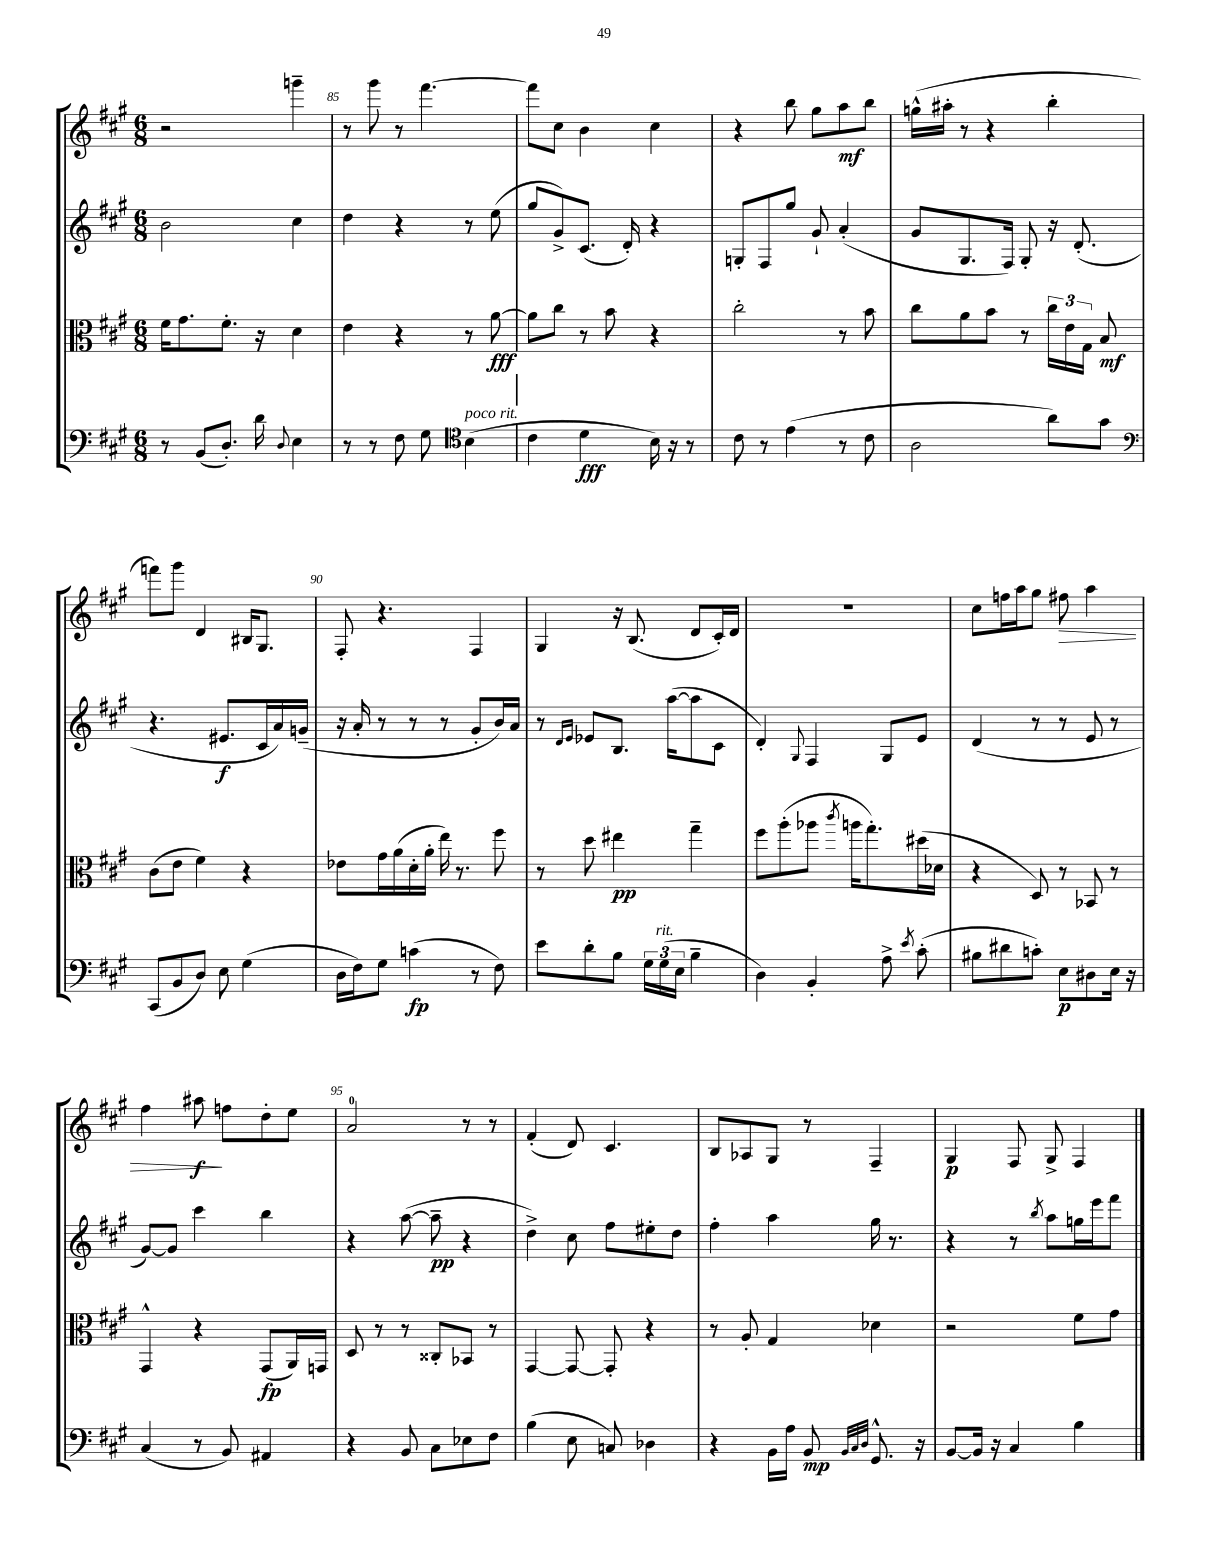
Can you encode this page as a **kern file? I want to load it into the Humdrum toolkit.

**kern	**kern	**kern	**kern
*staff4	*staff3	*staff2	*staff1
*clefF4	*clefC3	*clefG2	*clefG2
*k[f#c#g#]	*k[f#c#g#]	*k[f#c#g#]	*k[f#c#g#]
*M6/8	*M6/8	*M6/8	*M6/8
8r	16f#\LK	2b\	2r
.	8.g#\	.	.
(8BB/L	.	.	.
8.D'/J)	8.f#'\J	.	.
16d\	16r	.	.
8qqD/	.	.	.
4E\	4d\	4cc#\	4ggg~\
=	=	=	=
8r	4e\	4dd\	8r
8r	.	.	8ggg#\
8F#\	4r	4r	8r
8G#\	.	.	[4.fff#\
*clefC4	*	*	*
(4B\	8r	8r	.
.	[8a\	(8ee\	.
=	=	=	=
4c#\	8a\]L	8gg#/L	8fff#\]L
.	8cc#\J	8g#^/)	8cc#\J
4d\	8r	(8.c#/J	4b\
.	8b\	.	.
.	.	16d'/)	.
16B\)	4r	4r	4cc#\
16r	.	.	.
8r	.	.	.
=	=	=	=
8c#\	2cc#'\	8G'/L	4r
8r	.	8F#/	.
(4e\	.	8gg#/J	8bb\
.	.	8g#`/	8gg#\L
8r	8r	(4a'/	8aa\
8c#\	8b\	.	8bb\J
=	=	=	=
2A\	8cc#\L	8g#/L	(16gg^^\LL
.	.	.	16aa#'\JJ
.	8a\	8.G#/	8r
.	8b\J	.	4r
.	.	16F#/Jk)	.
.	8r	8G#'/	.
8a\L)	24cc#\LL	16r	4bb'\
.	24e\	.	.
.	.	(8.d'/	.
.	24G#\JJ	.	.
8g#\J	8B/	.	.
=	=	=	=
*clefF4	*	*	*
(8CC#/L	(8c#\L	4.r	8fff\L)
8BB/	8e\J	.	8ggg#\J
8D/J)	4f#\)	.	4d/
8E\	.	8.e#/L	.
(4G#\	4r	.	16B#/LK
.	.	16c#/L	8.G#/J
.	.	16a/)	.
.	.	(16g~/JJ	.
=	=	=	=
16D\LL	8e-\L	16r	8F#'/
16F#\J)	.	16a'/	.
8G#\J	16g#\L	8r	4.r
.	(16a\	.	.
(4c\	16d'\	8r	.
.	16a'\JJ	.	.
.	16ee\)	8r	.
.	8.r	.	.
8r	.	8g#'/L	4F#/
8F#\)	8ff#\	16b/L)	.
.	.	16a/JJ	.
=	=	=	=
8e\L	8r	8r	4G#/
.	.	16qqd/LL	.
.	.	16qqe/JJ	.
8d'\	8dd\	8e-/L	.
8B\J	4ee#\	8.B/J	16r
.	.	.	(8.B/
24G#\LL	.	.	.
(24G#\	.	.	.
.	.	([16aa\LK	.
24E\JJ	.	.	.
4B~\	4gg#~\	8aa\]	8d/L
.	.	8c#\J	16c#'/L)
.	.	.	16d/JJ
=	=	=	=
4D\)	8ff#\L	4d'/)	2.r
.	(8aa'\	.	.
.	.	8qqG#/	.
4BB'/	8aa-\J	4F#/	.
.	8qccc#/	.	.
.	16aa\LK	.	.
.	8.gg#'\)	.	.
8A^\	.	8G#/L	.
8qe/	.	.	.
(8c#'\	(16dd#\L	8e/J	.
.	16d-\JJ	.	.
=	=	=	=
8B#\L	4r	(4d/	8cc#\L
8d#\	.	.	16ff\L
.	.	.	16aa\J
8c'\J)	8D/)	8r	8gg#\J
8E\L	8r	8r	8ff#\
8D#\	8BB-/	8e/	4aa\
16E\Jk	8r	8r	.
16r	.	.	.
=	=	=	=
(4C#/	4GG#^^/	[8g#/L)	4ff#\
.	.	8g#/]J	.
8r	4r	4ccc#\	8aa#\
8BB/)	.	.	8ff\L
4AA#/	(8GG#/L	4bb\	8dd'\
.	16AA/L)	.	8ee\J
.	16GG/JJ	.	.
=	=	=	=
4r	8D/	4r	2a/
.	8r	.	.
8BB/	8r	([8aa\	.
8C#\L	8C##'/L	8aa~\]	.
8E-\	8BB-/J	4r	8r
8F#\J	8r	.	8r
=	=	=	=
(4B\	[4GG#/	4dd^\)	(4f#'/
8E\	8GG#/_	8cc#\	8d/)
8C/)	8GG#'/]	8ff#\L	4.c#/
4D-\	4r	8ee#'\	.
.	.	8dd\J	.
=	=	=	=
4r	8r	4ff#'\	8B/L
.	8A'/	.	8A-/
16BB\LL	4G#/	4aa\	8G#/J
16A\JJ	.	.	.
8BB/	.	.	8r
32qqBB/LLL	.	.	.
32qqC#/	.	.	.
32qqD/JJJ	.	.	.
8.GG#^^/	4d-\	16gg#\	4F#~/
.	.	8.r	.
16r	.	.	.
=	=	=	=
[8BB/L	2r	4r	4G#/
16BB/]Jk	.	.	.
16r	.	.	.
4C#/	.	8r	8F#/
.	.	8qbb/	.
.	.	8aa\L	8G#^/
4B\	8f#\L	16gg\L	4F#/
.	.	16eee\J	.
.	8g#\J	8fff#\J	.
==	==	==	==
*-	*-	*-	*-
